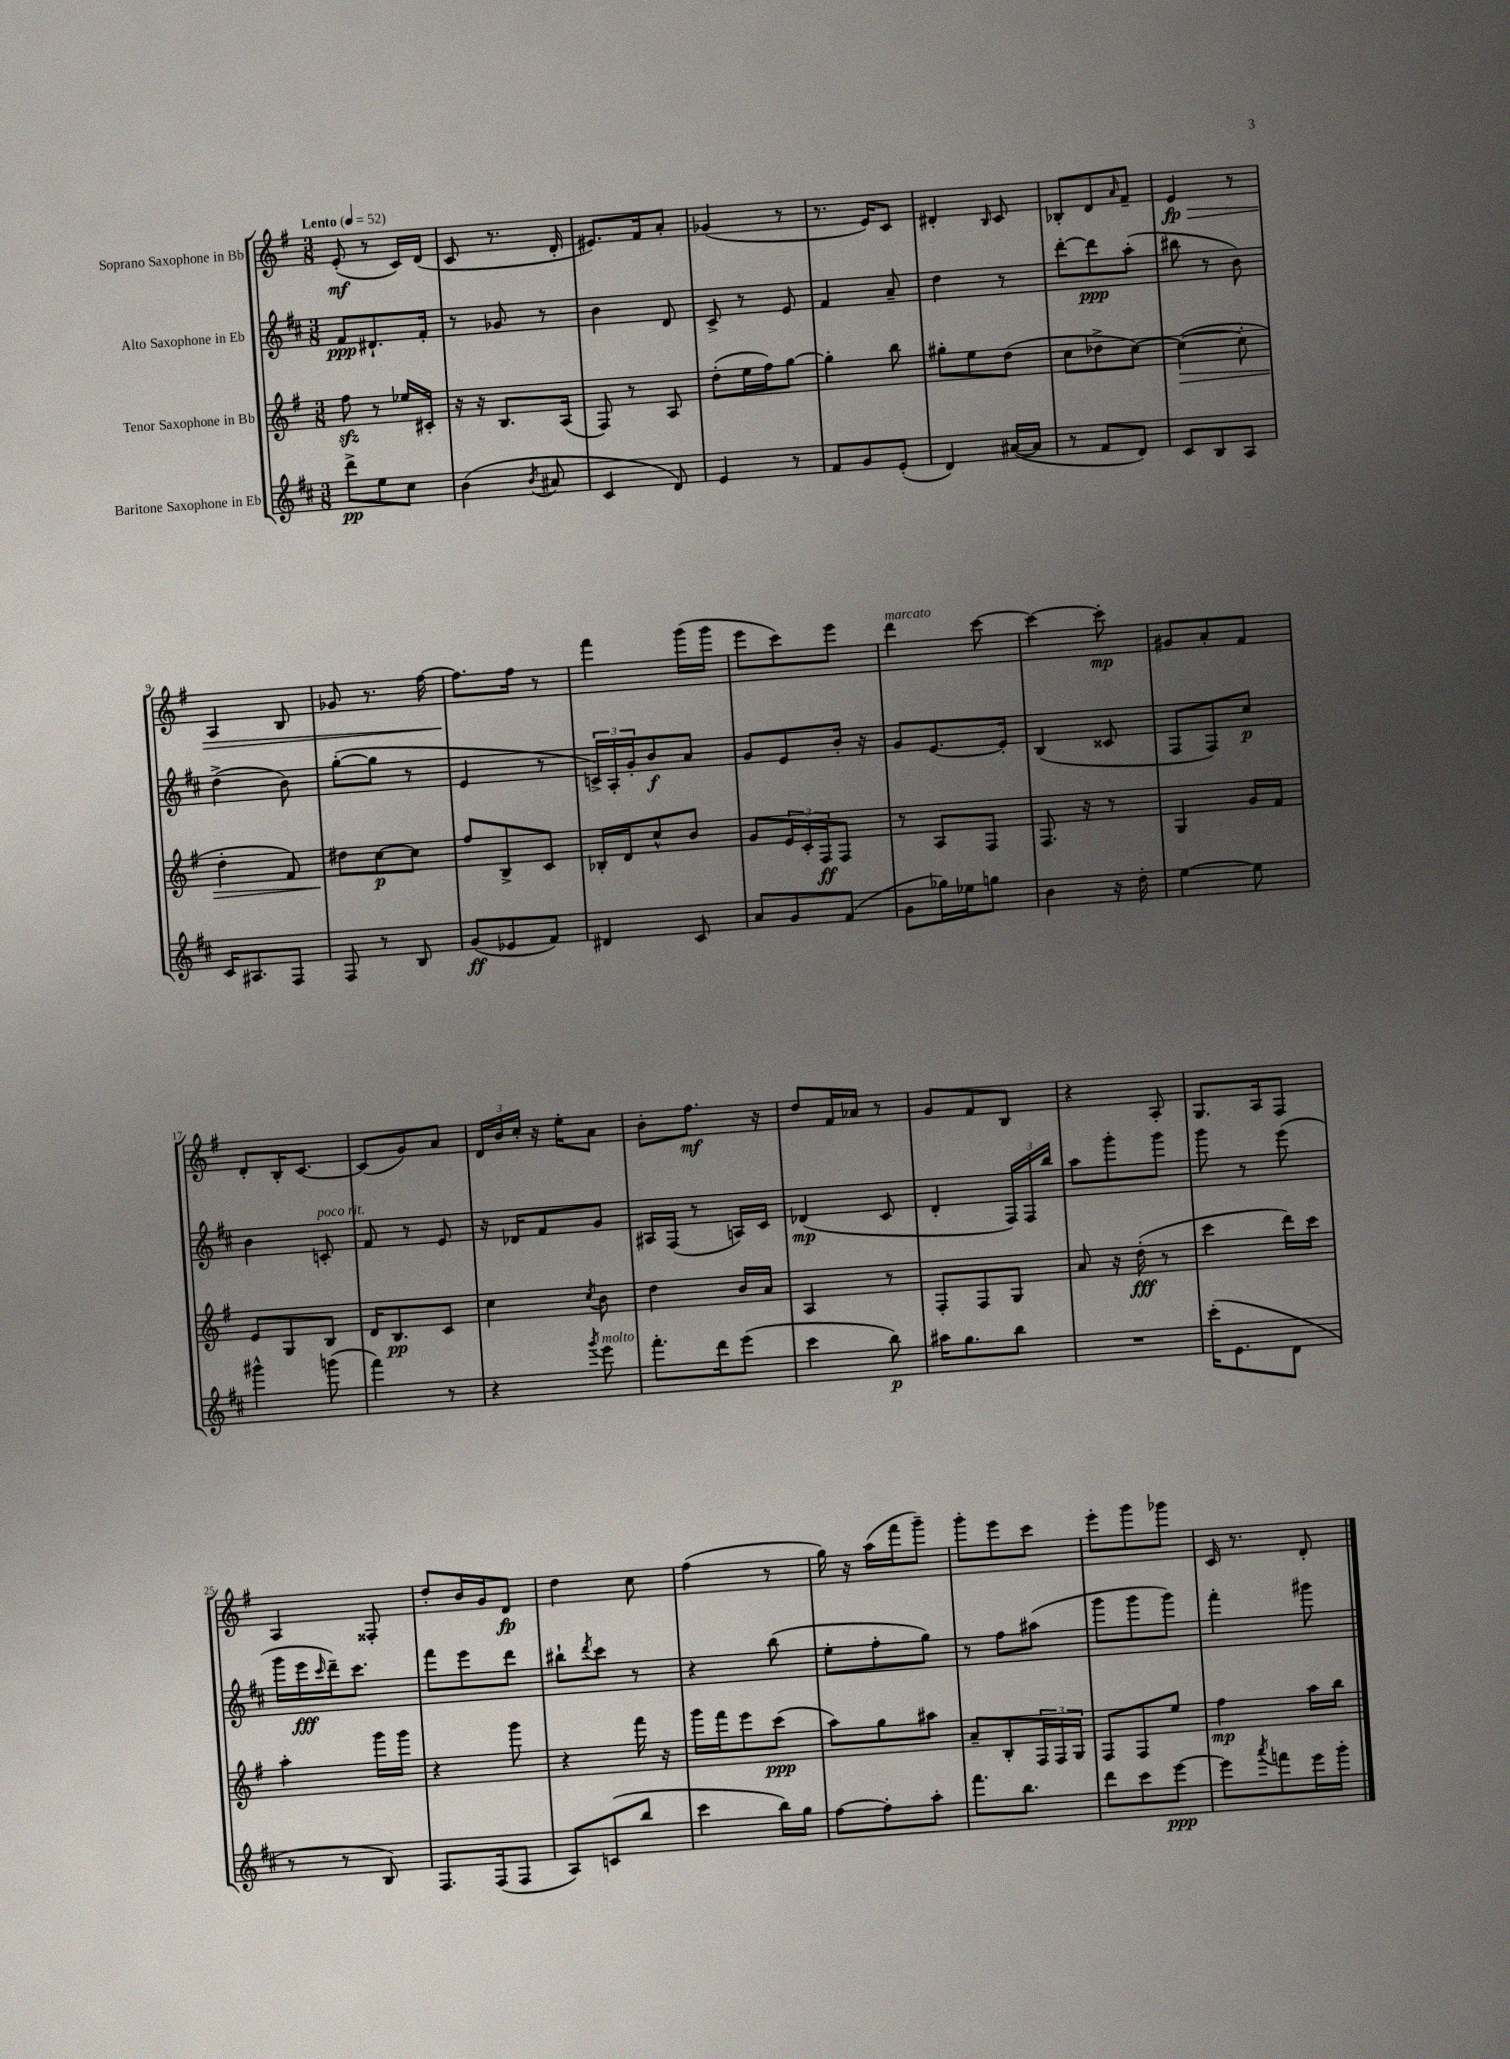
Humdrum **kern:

**kern	**kern	**kern	**kern
*staff4	*staff3	*staff2	*staff1
*clefG2	*clefG2	*clefG2	*clefG2
*k[f#c#]	*k[f#]	*k[f#c#]	*k[f#]
*M3/8	*M3/8	*M3/8	*M3/8
*MM52	*MM52	*MM52	*MM52
8ddd^	8ff#	8f#	(8e'
8ee	8r	8.d#`	8r
8cc#	16ee-	.	16c)
.	16c#'	16f#'	(16d
=	=	=	=
(4b	16r	8r	8c
.	16r	.	.
.	8.B	8g-	8.r
8qb	.	.	.
8a#	.	8r	.
.	(16A	.	16d'
=	=	=	=
4c#	8F#)	4b	8.e#)
.	8r	.	.
.	.	.	16f#
8d)	8A	8d	8a'
=	=	=	=
4e	(8dd'	8c#^	(4g-
.	16ee	8r	.
.	16ff#)	.	.
8r	[8gg	8e	8r
=	=	=	=
8f#	4gg']	4f#	8.r
8g	.	.	.
.	.	.	16e)
(8e'	8bb	8a~	8c
=	=	=	=
4d)	8gg#'	4dd	4d#'
.	8ee	.	.
.	.	.	16qqB
([16a#	(8dd	8r	8c
16a#]	.	.	.
=	=	=	=
8r	8cc	[8ddd'	8B-'
8f#	8dd-^	8ddd]	8d
.	.	.	16qqa
8d)	[8cc)	(8aa'	8f#~
=	=	=	=
8c#	(4cc_	8bb#	4e
8B	.	8r	.
8A	8cc']	8b)	8r
=	=	=	=
16c#	4dd'	(4dd^	4A
8.A#	.	.	.
8F#	8f#)	8b)	8B
=	=	=	=
8F#	8dd#	([8gg'	8g-
8r	[8cc	8gg]	8.r
8B	8cc]	8r	.
.	.	.	[16ff#
=	=	=	=
(8g	8ff#	4e	8.ff#]
8e-	8B^	.	.
.	.	.	16ff#
8f#)	8c	8r	8r
=	=	=	=
4d#	16B-'	24c^)	4fff#
.	.	24A'	.
.	16d	.	.
.	.	24g'	.
.	8cc^^	8b	.
8c#	8b	8a	(16ggg
.	.	.	16ggg
=	=	=	=
8a	8g	8g	8eee
8g	24e	8e	8ccc)
.	24c'	.	.
.	24F#	.	.
(8f#	8F#	16b'	8eee
.	.	16r	.
=	=	=	=
8g	8r	8g	4ddd
16gg-)	8A	[8.e	.
16ee-	.	.	.
8gg	8F#	.	[8ccc
.	.	16e']	.
=	=	=	=
4b	8.F#	(4B	4ccc_
.	16r	.	.
16r	8r	8c##	8ccc']
16dd'	.	.	.
=	=	=	=
[4ee	4G	8F#	8g#
.	.	8F#)	8a'
8ee]	16g	8cc#	8f#
.	16f#	.	.
=	=	=	=
4ggg#^^	8e	4b	8d'
.	8G	.	16B'
.	.	.	[8.c
(8ggg	8B	8c'	.
=	=	=	=
4fff#)	16d	8f#	(8c]
.	8.B	.	.
.	.	8r	8g)
8r	8c	8e	8a
=	=	=	=
4r	4cc	16r	24d
.	.	.	24b
.	.	16d-	.
.	.	.	24cc'
.	.	8f#	16r
.	.	.	16ee'
8qggg	8qcc	.	.
8eee	8b	8g	8a
=	=	=	=
8.fff#'	4dd	16A#	8b'
.	.	(16F#	.
.	.	8r	8.ff#
16ddd	.	.	.
(8eee	16b	16A)	.
.	16a	16c#	16r
=	=	=	=
4ccc#	4A	(4d-	8dd
.	.	.	16f#
.	.	.	16a-
8bb)	8r	8c#	8r
=	=	=	=
16aa#	8F#'	4d'	8g
8.gg	.	.	.
.	8F#	.	8f#
8bb	8G	24F#)	8B
.	.	24F#	.
.	.	24bb	.
=	=	=	=
4.r	8a	8aa	4r
.	16r	8ggg'	.
.	(16dd'	.	.
.	8r	8ggg	8A'
=	=	=	=
(16ccc#'	4ccc	8ggg	8.G
8.e	.	.	.
.	.	8r	.
.	.	.	16A
8d	16ddd)	(8eee	8F#
.	16ccc	.	.
=	=	=	=
8r	4aa'	16ggg	4A
.	.	16eee	.
.	.	16qqccc#	.
8r	.	16ddd~)	.
.	.	8.ccc#	.
8B)	16ggg	.	8F##'
.	16ggg	.	.
=	=	=	=
8.F#	4r	8fff#	8dd'
.	.	8eee	16b
(16F#	.	.	16g
8F#	8ggg	8ddd	8d
=	=	=	=
8A)	4r	8bb#`	4dd
.	.	8qddd	.
(8c	.	8ccc#	.
8bb	16fff#	8r	8cc
.	16r	.	.
=	=	=	=
4ccc#	16ggg	4r	(4ff#
.	16fff#	.	.
.	8eee	.	.
16bb)	(8ccc	(8bb	8r
16gg	.	.	.
=	=	=	=
[8ff#	8aa)	8ee'	16gg)
.	.	.	16r
8ff#']	8gg	8ff#'	(16aa
.	.	.	16fff#
8aa'	8aa#	8gg)	8ggg~)
=	=	=	=
8.fff#	8a~	8r	8ggg'
.	8B'	8ff#	8eee
8.bb	.	.	.
.	24F#	(8aa#	8ccc
.	24F#	.	.
.	24G	.	.
=	=	=	=
8ddd	8F#	8ggg	8eee'
8ccc#	8F#	8ggg	8ggg
[8eee	8ee	8ggg)	8ggg-
=	=	=	=
8eee]	4ff#	4fff#'	16c
.	.	.	8.r
8qaaa	.	.	.
8fff	.	.	.
16eee	16aa	8ggg#	8d'
16ggg'	16bb	.	.
==	==	==	==
*-	*-	*-	*-
